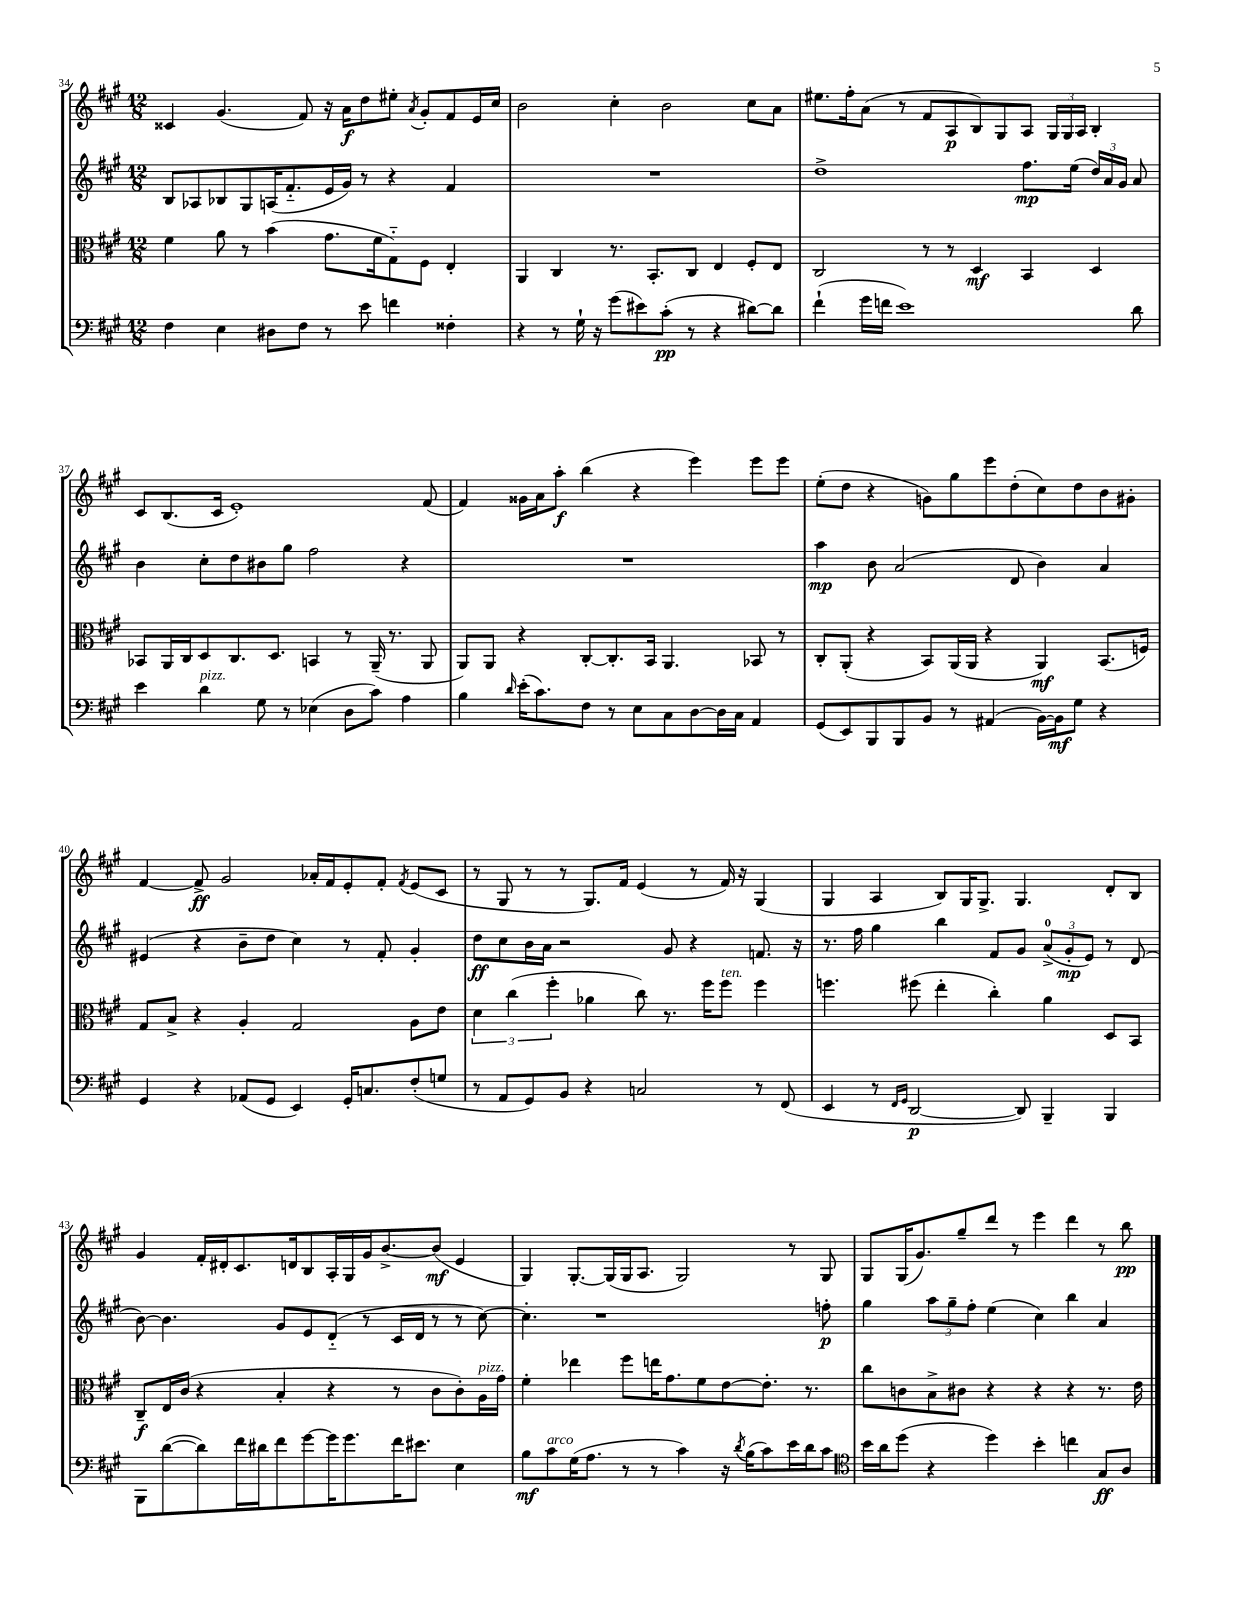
<<
\new StaffGroup <<
\new Staff = "s0" {
    \clef treble \key a \major \numericTimeSignature \time 12/8
    \autoBeamOff cisis'4 gis'4.( fis'8) r16 a'16[\f d''8 eis''8]-. \acciaccatura { a'8 } gis'8[-. fis'8 e'16 cis''16] |
    b'2 cis''4-. b'2 cis''8[ a'8] |
    eis''8.[ fis''16-. a'8]( r8 fis'8[ a8\p b8) gis8 a8] \tuplet 3/2 { gis16[ gis16 a16] } b4-. |
    cis'8[ b8.( cis'16] e'1-.) fis'8( |
    fis'4) gisis'16[ a'16 a''8]-.\f b''4( r4 e'''4) e'''8[ e'''8] |
    e''8[-.( d''8] r4 g'8[) gis''8 e'''8 d''8-.( cis''8) d''8 b'8 gis'8]-. |
    fis'4~ fis'8->\ff gis'2 aes'16[-. fis'16 e'8-. fis'8]-. \acciaccatura { fis'8 } e'8[( cis'8] |
    r8 gis8 r8 r8 gis8.[) fis'16] e'4( r8 fis'16) r16 gis4( |
    gis4 a4 b8[) gis16 gis8.]-> gis4. d'8[-. b8] |
    gis'4 fis'16[-. dis'16-. cis'8. d'16 b8 a16-. gis16 gis'16 b'8.~-> b'8]\mf( e'4 |
    gis4) gis8.[~-. gis16( gis16 a8.] gis2) r8 gis8 |
    gis8[ gis16( gis'8.) gis''8-- d'''8] r8 e'''4 d'''4 r8 b''8\pp \bar "|." |
}
\new Staff = "s1" {
    \clef treble \key a \major \numericTimeSignature \time 12/8
    \autoBeamOff b8[ aes8 bes8 gis8 a16( fis'8.-_ e'16 gis'16]) r8 r4 fis'4 |
    R1. |
    d''1-> fis''8.[\mp e''16]( \tuplet 3/2 { d''16[) a'16 gis'16] } a'8 |
    b'4 cis''8[-. d''8 bis'8 gis''8] fis''2 r4 |
    R1. |
    a''4\mp b'8 a'2( d'8 b'4) a'4 |
    eis'4( r4 b'8[-- d''8] cis''4) r8 fis'8-. gis'4-. |
    d''8[\ff cis''8 b'16 a'16] r2 gis'8 r4 f'8. r16 |
    r8. fis''16 gis''4 b''4 fis'8[ gis'8] \tuplet 3/2 { a'8[-0->( gis'8-.\mp e'8]) } r8 d'8( |
    b'8~) b'4. gis'8[ e'8 d'8]-_( r8 cis'16[ d'16] r8 r8 cis''8~) |
    cis''4.-. r1 f''8-.\p |
    gis''4 \tuplet 3/2 { a''8[ gis''8-- fis''8]-. } e''4( cis''4) b''4 a'4 \bar "|." |
}
\new Staff = "s2" {
    \clef alto \key a \major \numericTimeSignature \time 12/8
    \autoBeamOff fis'4 a'8 r8 b'4( gis'8.[ fis'16 gis8-_) fis8] e4-. |
    a,4 cis4 r8. b,8.[-. cis8] e4 fis8[-. e8] |
    cis2 r8 r8 d4\mf b,4 d4 |
    bes,8[ a,16 cis16 d8 cis8. d8.] b,4 r8 a,16--( r8. a,8 |
    a,8[) a,8] r4 cis8[~-. cis8.-. b,16] a,4. bes,8 r8 |
    cis8[-. a,8]-.( r4 b,8[) a,16( a,16] r4 a,4\mf) b,8.[( f16]) |
    gis8[ b8]-> r4 a4-. gis2 a8[ e'8] |
    \tuplet 3/2 { d'4 cis''4( fis''4-. } aes'4 cis''8) r8. fis''16[ fis''8]^\markup { \italic "ten." } fis''4 |
    f''4. fis''8( e''4-. cis''4-.) a'4 d8[ b,8] |
    cis8[--\f e16 cis'16]( r4 b4-. r4 r8 cis'8[ cis'8-.) a16^\markup { \italic "pizz." } gis'16] |
    fis'4-. ees''4 fis''8[ e''16 gis'8. fis'8 e'8~ e'8.]-. r8. |
    cis''8[ c'8 b8-> cis'8] r4 r4 r4 r8. e'16 \bar "|." |
}
\new Staff = "s3" {
    \clef bass \key a \major \numericTimeSignature \time 12/8
    \autoBeamOff fis4 e4 dis8[ fis8] r8 e'8 f'4 fisis4-. |
    r4 r8 gis16-! r16 gis'8[( eis'8) cis'8]-.\pp( r8 r4 dis'8[~) dis'8] |
    fis'4-!( gis'16[ f'16] e'1) d'8 |
    e'4 d'4^\markup { \italic "pizz." } gis8 r8 ees4( d8[ cis'8]) a4 |
    b4 \grace { d'16 } e'16[-.( cis'8.) fis8] r8 e8[ cis8 d8~ d16 cis16] a,4 |
    gis,8[( e,8) b,,8 b,,8 b,8] r8 ais,4( b,16[~) b,16\mf gis8] r4 |
    gis,4 r4 aes,8[( gis,8] e,4) gis,16[-. c8. fis8-.( g8] |
    r8 a,8[ gis,8) b,8] r4 c2 r8 fis,8( |
    e,4 r8 \grace { fis,16[ gis,16] } d,2~\p d,8) b,,4-- b,,4 |
    b,,8[ d'8~( d'8) fis'16 dis'16 fis'8 gis'8~ gis'16 gis'8. fis'16 eis'8.] e4 |
    b8[\mf cis'8^\markup { \italic "arco" } gis16( a8.] r8 r8 cis'4) r16 \acciaccatura { d'8 } b16[( cis'8) e'16 d'16 cis'8] |
    \clef tenor b'16[ a'16 d''8]( r4 d''4) b'4-. c''4 gis8[\ff a8] \bar "|." |
}
>>
>>
\layout { \context { \Score currentBarNumber = #34 } }
